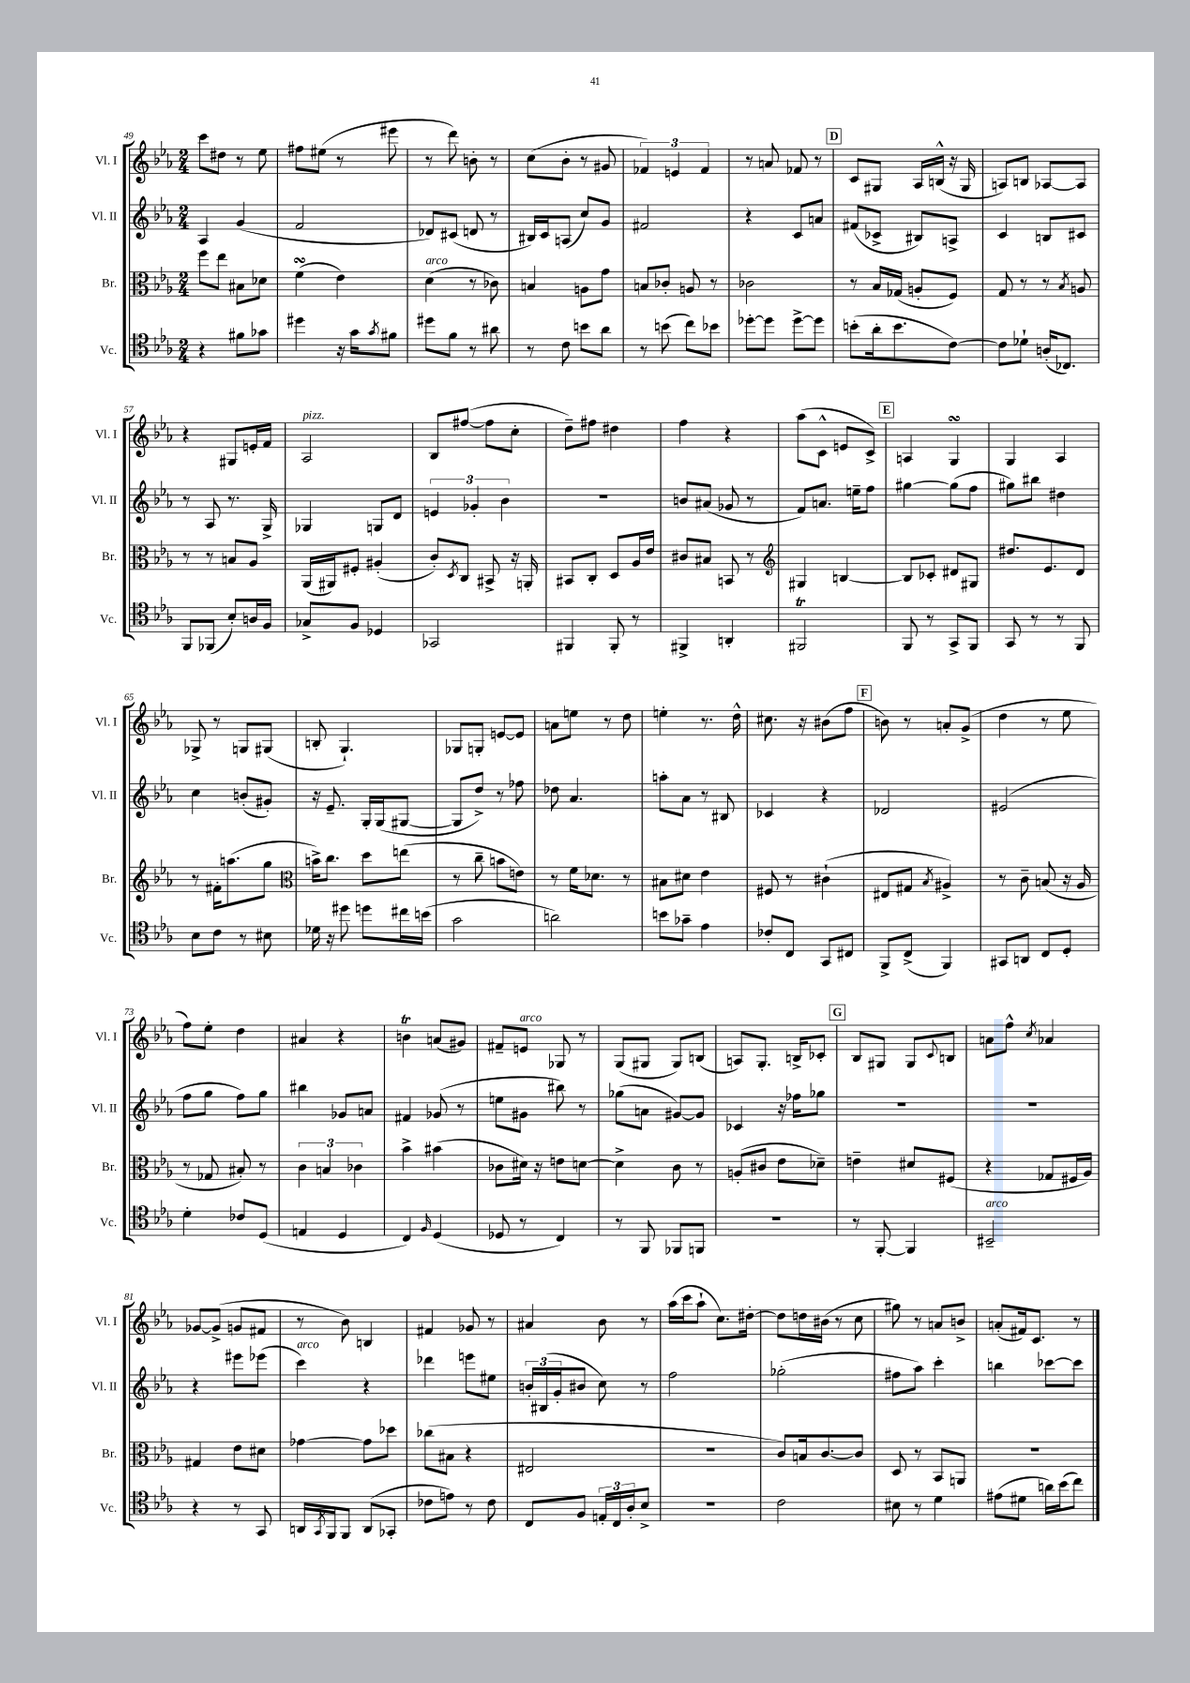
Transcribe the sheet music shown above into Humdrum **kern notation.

**kern	**kern	**kern	**kern
*staff4	*staff3	*staff2	*staff1
*clefC4	*clefC3	*clefG2	*clefG2
*k[b-e-a-]	*k[b-e-a-]	*k[b-e-a-]	*k[b-e-a-]
*M2/4	*M2/4	*M2/4	*M2/4
4r	8ff\L	4A-/	8ccc\L
.	8ee-\J	.	8dd#\J
8f#\L	8B#\L	(4g/	8r
8g-\J	8d-\J	.	8ee-\
=	=	=	=
4dd#\	(4f\	2f/	8ff#\L
.	.	.	(8ee#\J
16r	4e-\)	.	8r
16g\LK	.	.	.
8qg/	.	.	.
8f#\J	.	.	8eee#\
=	=	=	=
8dd#\L	(4d\	8d-/L)	8r
8f\J	.	(8c#/J	8ddd\)
8r	8r	8d/	8b'\
8a#\	8c-\)	8r	8r
=	=	=	=
8r	4B/	16B#/LL)	(8cc\L
.	.	16c/J	.
8c\	.	(8A/J	8b-'\J
8b\L	8A\L	8cc/L)	8r
8a-\J	8g\J	8g/J	8g#/
=	=	=	=
8r	8B/L	2f#/	6f-/)
(8b\	8c-'/J	.	.
.	.	.	6e/
8cc\L)	8A/	.	.
.	.	.	6f-/
8b-\J	8r	.	.
=	=	=	=
[8dd-'\L	2c-\	4r	8r
8dd-\]J	.	.	8a/
[8dd-^\L	.	8c/L	8f-/
8dd-\]J	.	8a/J	8r
=	=	=	=
(8b'\L	8r	(8f#/L	8c/L
16a-'\k	16B-/LL	8c-^/J	8G#/J
8.b\	(16G-/JJ	.	.
.	8A'/L	8B#/L)	16A-/LL
.	.	.	(16B^^/JJ
[8c\J)	8F/J)	8A^/J	16r
.	.	.	16G#/
=	=	=	=
8c\]L	8G/	4c/	8A/L)
8d-`\J	8r	.	8B/J
(16A'/LK	8r	8B/L	[8A-/L
8.C-/J)	.	.	.
.	8qB-/	.	.
.	8A/	8c#/J	8A-/]J
=	=	=	=
8FF/L	8r	8r	4r
(8FF-/J	8r	8A-/	.
8B-'/L)	8B/L	8.r	8G#/L
16A/L	8A-/J	.	16e'/L
16F/JJ	.	16G^/	16f/JJ
=	=	=	=
8G-^/L	(16AA-/LL	4G-/	2A-/
.	16AA#/J)	.	.
8F/J	8F#'/J	.	.
4D-/	(4A#'/	8G/L	.
.	.	8d/J	.
=	=	=	=
2GG-/	8c'/L)	6e/	8B-/L
.	8qD/	.	.
.	8C/J	.	([8ff#/J
.	.	6g-'/	.
.	8BB#^/	.	8ff#\]L
.	.	6b-\	.
.	16r	.	8cc'\J
.	16AA'/	.	.
=	=	=	=
4FF#/	8BB#/L	2r	8dd~\L)
.	8C'/J	.	8ff#\J
8FF#'/	8D/L	.	4dd#\
8r	16A-/L	.	.
.	16e-/JJ	.	.
=	=	=	=
4FF#^/	8c#/L	8b/L	4ff\
.	8B#/J	(8a#/J	.
4AA'/	8BB/	8g-/	4r
.	8r	8r	.
=	=	=	=
*	*clefG2	*	*
2FF#/	4G#/	8f/L)	(8aa-\L
.	.	8.a/J	8c^^\J
.	[4B/	.	8e/L
.	.	16ee~\LK	.
.	.	8ff\J	8c^/J)
=	=	=	=
8FF/	8B/]L	[4gg#\	4A/
8r	8c-'/J	.	.
8GG^/L	8d#/L	(8gg#\]L	4G/
8FF/J	8G#/J	8ff\J	.
=	=	=	=
8GG/	8.dd#/L	8gg#\L)	4G/
8r	.	8bb#\J	.
.	8.e-/	.	.
8r	.	4dd#\	4A-/
8FF/	8d/J	.	.
=	=	=	=
8B-\L	8r	4cc\	8G-^/
8c\J	16f#'\LK	.	8r
.	(8.aa\	.	.
8r	.	(8b'/L	8G/L
8B#\	8gg\J	8g#'/J)	(8G#/J
=	=	=	=
*	*clefC3	*	*
16d-\	16b^\LK)	16r	8B'/
16r	8.cc\J	8.e-~/	.
8dd#\	.	.	4.G`/)
8dd\L	8dd\L	16G'/LL	.
.	.	(16G/J	.
16cc#\L	(8ee\J	[8G#/J	.
(16b\JJ	.	.	.
=	=	=	=
2g\	8r	8G#/]L	8G-/L
.	8cc~\	8dd^/J)	8G'/J
.	8b\L	8r	[8e/L
.	8e\J)	8ff-\	8e/]J
=	=	=	=
2a\)	8r	8dd-\	8a\L
.	16f\LK	4.a-/	8ee\J
.	8.d-\J	.	.
.	.	.	8r
.	8r	.	8dd\
=	=	=	=
8b\L	8B#\L	8aa'\L	4ee'\
8g-~\J	8d#\J	8a-\J	.
4e-\	4e-\	8r	8.r
.	.	8B#/	.
.	.	.	16dd^^\
=	=	=	=
8c-'/L	8F#/	4c-/	8.cc#\
8C/J	8r	.	.
.	.	.	16r
8GG/L	(4c#`\	4r	(8b#\L
8C#/J	.	.	8ff\J
=	=	=	=
8FF^/L	8E#/L	2d-/	8b\)
(8C^/J	8G#/J	.	8r
.	8qB-/	.	.
4FF/)	4A#^/)	.	8a'/L
.	.	.	(8g^/J
=	=	=	=
8GG#/L	8r	(2e#/	4dd\
8AA/J	8c~\	.	.
8C/L	(8B/	.	8r
8D'/J	16r	.	8ee-\
.	16A-/	.	.
=	=	=	=
4d'\	8r	8ff\L	8ff\L)
.	8G-/	8gg\J	8ee-'\J
8c-/L	8B#'/)	8ff\L)	4dd\
(8D/J	8r	8gg\J	.
=	=	=	=
4E/	6c\	4bb#\	4a#/
.	6B/	.	.
4D/	.	8g-/L	4r
.	6c-\	.	.
.	.	8a/J	.
=	=	=	=
4C/)	4b-^\	4f#/	4b\
16qqF/	.	.	.
(4D/	(4b#\	(8g-/	(8a/L
.	.	8r	8g#/J)
=	=	=	=
8D-/	8c-\L	8ee\L	8f#~/L
8r	16d#\Jk)	8g#\J	8e/J
.	16r	.	.
4C/)	8e\L	8bb#\)	8G-/
.	[8d\J	8r	8r
=	=	=	=
8r	4d^\]	(8gg-\L	(8G/L
8FF/	.	8a\J	8G#/J
8FF-/L	8c\	[8g#/L)	8G#/L)
8FF/J	8r	8g#/]J	(8B/J
=	=	=	=
2r	(8A'/L	4c-/	8A/L)
.	8c#/J	.	8.G'/J
.	8e-\L	16r	.
.	.	16ff-\LK	16B^/LK
.	8d-~\J)	8gg-\J	8c-'/J
=	=	=	=
8r	4e~\	2r	8B-/L
[8FF'/	.	.	8G#/J
4FF/]	8d#/L	.	8G#/L
.	.	.	8qqc/
.	(8F#/J	.	8B/J
=	=	=	=
2BB#~/	4r	2r	8a\L
.	.	.	8ff^^\J
.	.	.	8qcc/
.	8G-/L	.	4a-/
.	16F#/L	.	.
.	16A-/JJ)	.	.
=	=	=	=
4r	4G#/	4r	[8g-/L
.	.	.	(8g-^/]J
8r	8e-\L	8eee#\L	8g/L
8GG/	8d#\J	(8eee-\J	8f#/J
=	=	=	=
16AA/LL	[4g-\	4ccc\)	8r
8qGG/	.	.	.
16FF/J	.	.	.
8FF/J	.	.	8b-\)
(8AA/L	8g-\]L	4r	4B/
8GG-'/J	8dd-\J	.	.
=	=	=	=
8c-\L	(8cc-\L	4ddd-\	4f#/
8e\J)	8B#\J	.	.
8r	4r	8eee\L	8g-/
8c-\	.	8ee#\J	8r
=	=	=	=
8C/L	2E#/	24b'/LL	4a#/
.	.	(24B#/	.
.	.	24g'/J	.
8F/J	.	8b#/J	.
24E'/LL	.	8cc\)	8b-\
24C/	.	.	.
24A-'/J	.	.	.
8B-^/J	.	8r	8r
=	=	=	=
2r	2r	2ff\	(16aa-\LL
.	.	.	16ccc\J
.	.	.	8aa-`\J
.	.	.	8.cc\L)
.	.	.	[16dd#'\Jk
=	=	=	=
2c\	8c/L)	(2gg-'\	8dd#\]L
.	16B/k	.	16dd\L
.	[8.c/	.	(16b#\JJ
.	.	.	8r
.	8c/]J	.	8cc\
=	=	=	=
8B#\	8D/	8ff#\L	8gg#\)
8r	8r	8aa-\J)	8r
4d\	8BB-/L	4ccc'\	8a/L
.	8AA/J	.	8b^/J
=	=	=	=
(8e#\L	2r	4bb\	(8a'/L
8d#\J	.	.	16f#/k)
.	.	.	8.c/J
16a\LL)	.	[8ccc-\L	.
(16b-\J	.	.	.
8cc\J)	.	8ccc-\]J	8r
==	==	==	==
*-	*-	*-	*-
